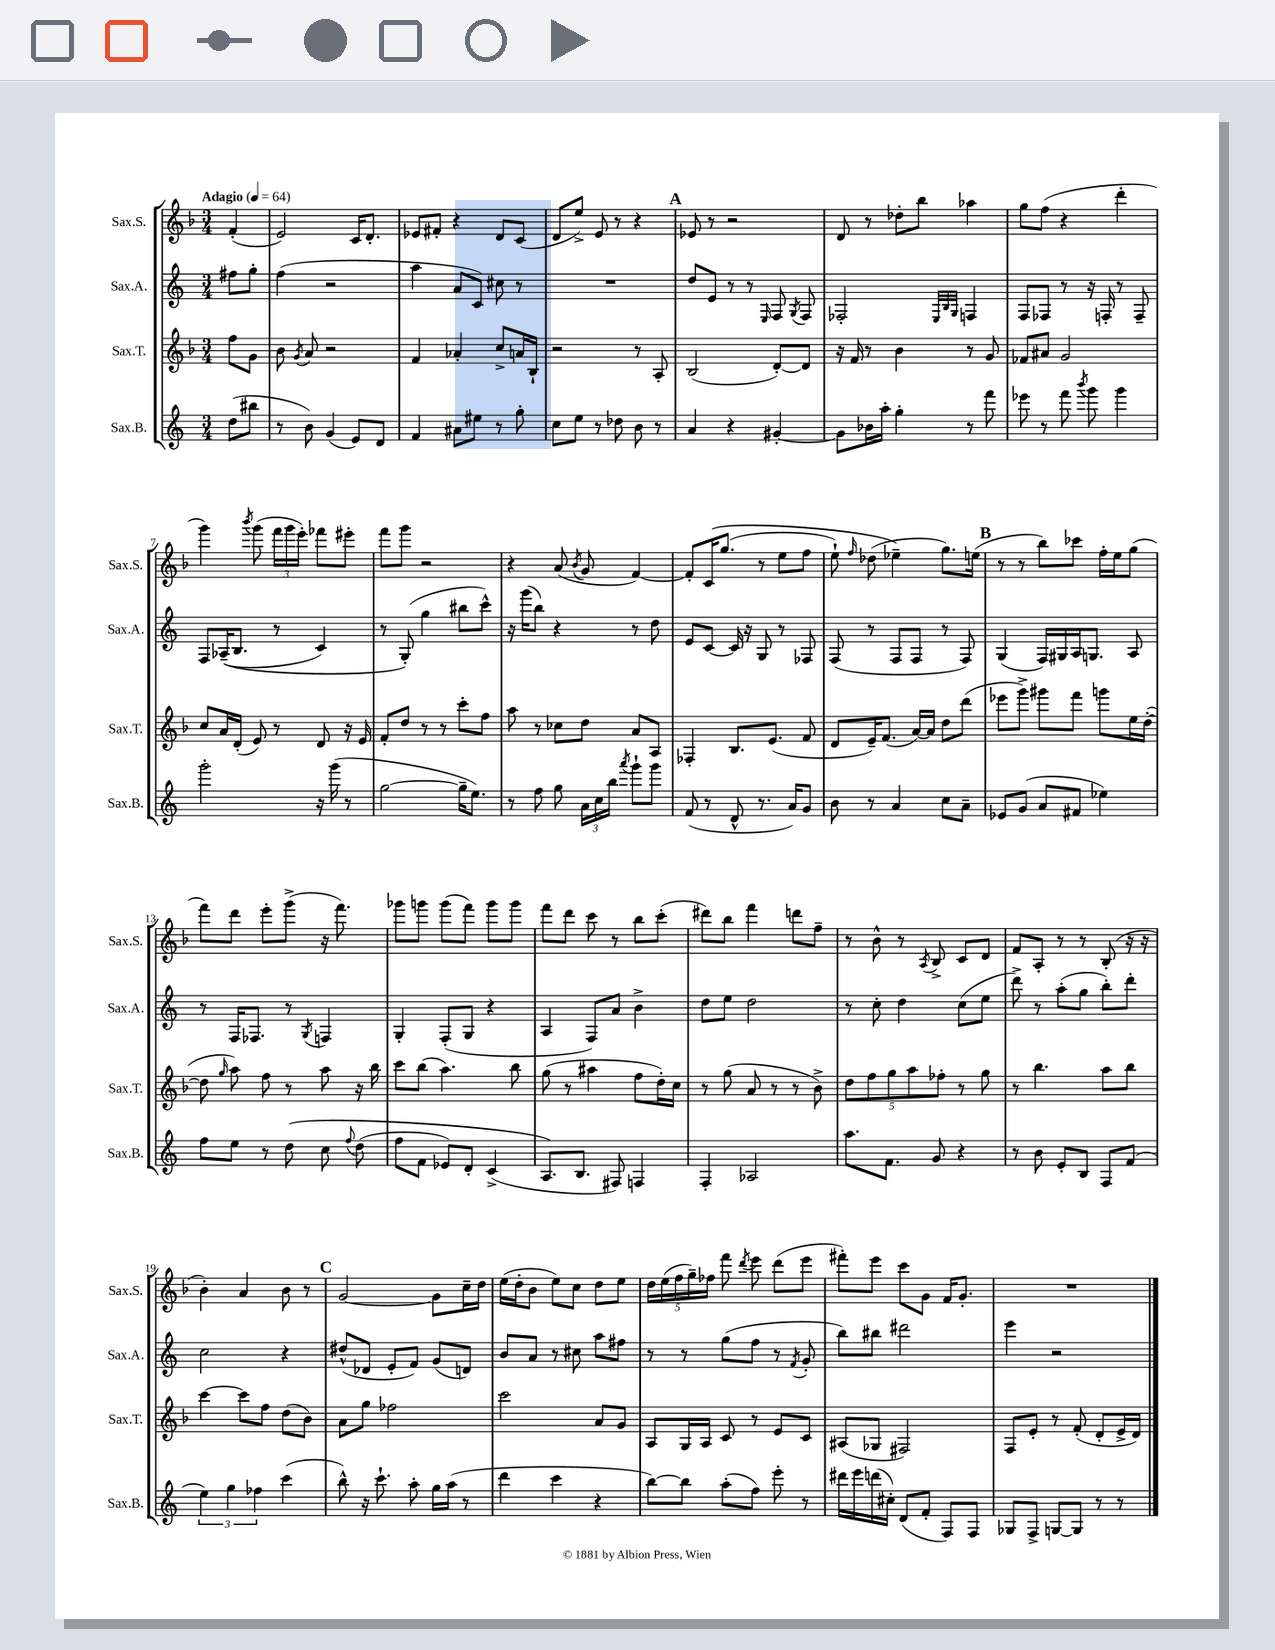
<<
\new StaffGroup <<
\new Staff = "s0" \with { instrumentName = "Sax.S." shortInstrumentName = "Sax.S." } {
    \clef treble \key f \major \numericTimeSignature \time 3/4 \partial 4 \tempo "Adagio" 4 = 64
    \autoBeamOff f'4-.( |
    e'2) c'16[ d'8.]-. |
    ees'8[ fis'8]-. r4 d'8[ c'8]( |
    d'8[ e''8]->) e'8 r8 r4 |
    \mark \markup { \bold "A" } ees'8 r8 r2 |
    d'8 r8 des''8[-. bes''8] aes''4 |
    g''8[ f''8]( r4 d'''4-. |
    g'''4) \acciaccatura { bes'''8 } g'''8( \tuplet 3/2 { f'''16[ g'''16 e'''16]-.) } fes'''8[ eis'''8]-. |
    f'''8[ g'''8] r2 |
    r4 a'8( \acciaccatura { bes'8 } g'8 f'4~) |
    f'8[-. c'16\( g''8.]( r8 e''8[ f''8] |
    e''8-!) \grace { f''16 } des''8( ees''4--\) g''8.[) e''16]( |
    \mark \markup { \bold "B" } r8 r8 bes''8[) ces'''8] f''16[-. e''16 g''8]( |
    f'''8[) d'''8] e'''8[-. g'''8]->( r16 f'''8.) |
    ges'''8[ g'''8] g'''8[( f'''8]) g'''8[ g'''8] |
    f'''8[ d'''8] c'''8 r8 bes''8[ c'''8]-.( |
    dis'''8[) bes''8] f'''4 d'''8[ f''8]-- |
    r8 bes'8-^ r8 \acciaccatura { a8 } bes8-> c'8[ d'8] |
    f'8[ a8]-. r8 r8 bes8-.( r16 r16 |
    bes'4-.) a'4 bes'8 r8 |
    \mark \markup { \bold "C" } g'2~ g'8[ c''16-- d''16] |
    e''16[( d''16-. bes'8] e''8[) c''8] d''8[ e''8] |
    \tuplet 5/4 { d''16[ e''16( f''16 g''16--) fes''16] } f'''8 \acciaccatura { d'''8 } e'''8 d'''8[( e'''8] |
    fis'''8[-.) e'''8] c'''8[ g'8] f'16[ g'8.]-. |
    R2. \bar "|." |
}
\new Staff = "s1" \with { instrumentName = "Sax.A." shortInstrumentName = "Sax.A." } {
    \clef treble \key c \major \numericTimeSignature \time 3/4 \partial 4
    \autoBeamOff fis''8[ g''8]-. |
    f''4( r2 |
    a''4 a'8[ c'8]) cis''8 r8 |
    R2. |
    \mark \markup { \bold "A" } d''8[ e'8] r8 r8 \grace { e16 } f8 \acciaccatura { g8 } f8 |
    fes2-. \grace { e32[ b32 g32] } f4 |
    f8[ fes8] r8 r16 f16-. r8 f8-- |
    f8[ aes16--(\( b8.] r8 c'4) |
    r8 g8-.(\) g''4 bis''8[ c'''8]-^) |
    r16 g'''16[( b''8]) r4 r8 d''8 |
    e'8[ c'8]~ c'16 r16 g8 r8 fes8 |
    f8( r8 f8[ f8] r8 f8) |
    \mark \markup { \bold "B" } g4( f16[) gis16 a16 g8.] a8 |
    r8 f16[ fes8.] r8 \acciaccatura { g8 } f4 |
    g4-. f8[-.( g8] r4 |
    a4 f8[) a'8] b'4-> |
    d''8[ e''8] d''2 |
    r8 c''8-. d''4 c''8[( e''8] |
    d'''8->) r8 a''8[-.( g''8] b''8[-.) d'''8]-. |
    c''2 r4 |
    \mark \markup { \bold "C" } dis''8[-^( des'8] e'8[-. f'8]) g'8[( d'8]) |
    b'8[ a'8] r8 cis''8 a''8[ fis''8] |
    r8 r8 g''8[( f''8] r8 \acciaccatura { f'8 } g'8-. |
    b''8[) bis''8] dis'''2 |
    e'''4 r2 \bar "|." |
}
\new Staff = "s2" \with { instrumentName = "Sax.T." shortInstrumentName = "Sax.T." } {
    \clef treble \key f \major \numericTimeSignature \time 3/4 \partial 4
    \autoBeamOff f''8[ g'8] |
    bes'8 \acciaccatura { g'8 } a'8 r2 |
    f'4 aes'4-. c''8[-> a'16 bes16]-! |
    r2 r8 a8-. |
    \mark \markup { \bold "A" } bes2( d'8[~-.) d'8] |
    r16 f'16 r8 bes'4 r8 g'8 |
    fes'8[ ais'8] g'2 |
    c''8[ a'16 d'16]-.( e'8) r8 d'8 r16 e'16 |
    f'8[-. d''8] r8 r8 c'''8[-. f''8] |
    a''8 r8 ces''8[ d''8] a'8[ a8] |
    fes4-. bes8.[ e'8.]( f'8 |
    d'8[ e'16--) f'8.]( a'16[~) a'16] d''8[ d'''8]( |
    \mark \markup { \bold "B" } ees'''8[ g'''8]->) gis'''8[ f'''8] g'''8[ e''16 d''16]~-.( |
    d''8 \grace { g''16 } a''8) f''8 r8 a''8 r16 bes''16 |
    c'''8[ bes''8]( a''4.) bes''8 |
    g''8( r8 ais''4 f''8[ d''16-.) c''16] |
    r8 g''8( a'8 r8 r8 bes'8->) |
    \tuplet 5/4 { d''8[ f''8 g''8 a''8 fes''8]-. } r8 g''8 |
    r8 bes''4. a''8[ bes''8] |
    c'''4~ c'''8[ f''8] d''8[( bes'8]) |
    \mark \markup { \bold "C" } a'8[ g''8] fes''2 |
    c'''2 a'8[ g'8] |
    a8[ g16 a16] c'8 r8 e'8[ c'8] |
    ais8[( ges8] fis2) |
    f8[ e'8]-. r8 f'8-.( d'8[-. e'16-> d'16]) \bar "|." |
}
\new Staff = "s3" \with { instrumentName = "Sax.B." shortInstrumentName = "Sax.B." } {
    \clef treble \key c \major \numericTimeSignature \time 3/4 \partial 4
    \autoBeamOff d''8[( bis''8] |
    r8 b'8) g'4( e'8[) d'8] |
    f'4 ais'8[ eis''8] r8 g''8-. |
    c''8[ e''8] r8 des''8 b'8 r8 |
    \mark \markup { \bold "A" } a'4 r4 gis'4~-. |
    gis'8[ bes'16 a''16]-. g''4-. r8 f'''8 |
    ees'''8 r8 f'''8 \acciaccatura { b'''8 } g'''8 g'''4 |
    g'''2-. r16 g'''16( r8 |
    g''2~ g''16[-- e''8.]) |
    r8 f''8 g''8 \tuplet 3/2 { a'16[ c''16 b''16] } \acciaccatura { a'''8 } g'''8[-! g'''8] |
    f'8( r8 d'8-^ r8. a'16[) g'8] |
    b'8 r8 a'4 c''8[ a'8]-- |
    \mark \markup { \bold "B" } ees'8[ g'8]( a'8[ fis'8] ees''4) |
    f''8[ e''8] r8 d''8\( c''8 \appoggiatura { f''8 } d''8( |
    f''8[ f'8] ees'8[) d'8]-. c'4->( |
    a8.[\) b8.] fis8) f4 |
    f4-. aes2 |
    a''8.[ f'8.] g'8 r4 |
    r8 b'8 e'8[-. b8] f8[ f'8]( |
    \tuplet 3/2 { e''4) g''4 fes''4 } c'''4( |
    \mark \markup { \bold "C" } b''8-^) r16 c'''8.-! a''8-. g''16[ a''16]( r8 |
    d'''4 c'''4 r4 |
    b''8[~) b''8] a''8[-.( f''8]) e'''8-. r8 |
    dis'''16[ e'''16 d'''16( cis''16]-.) d'8[( f'8]-. f8[) f8] |
    ges8[ f8]-> g8[~ g8] r8 r8 \bar "|." |
}
>>
>>
